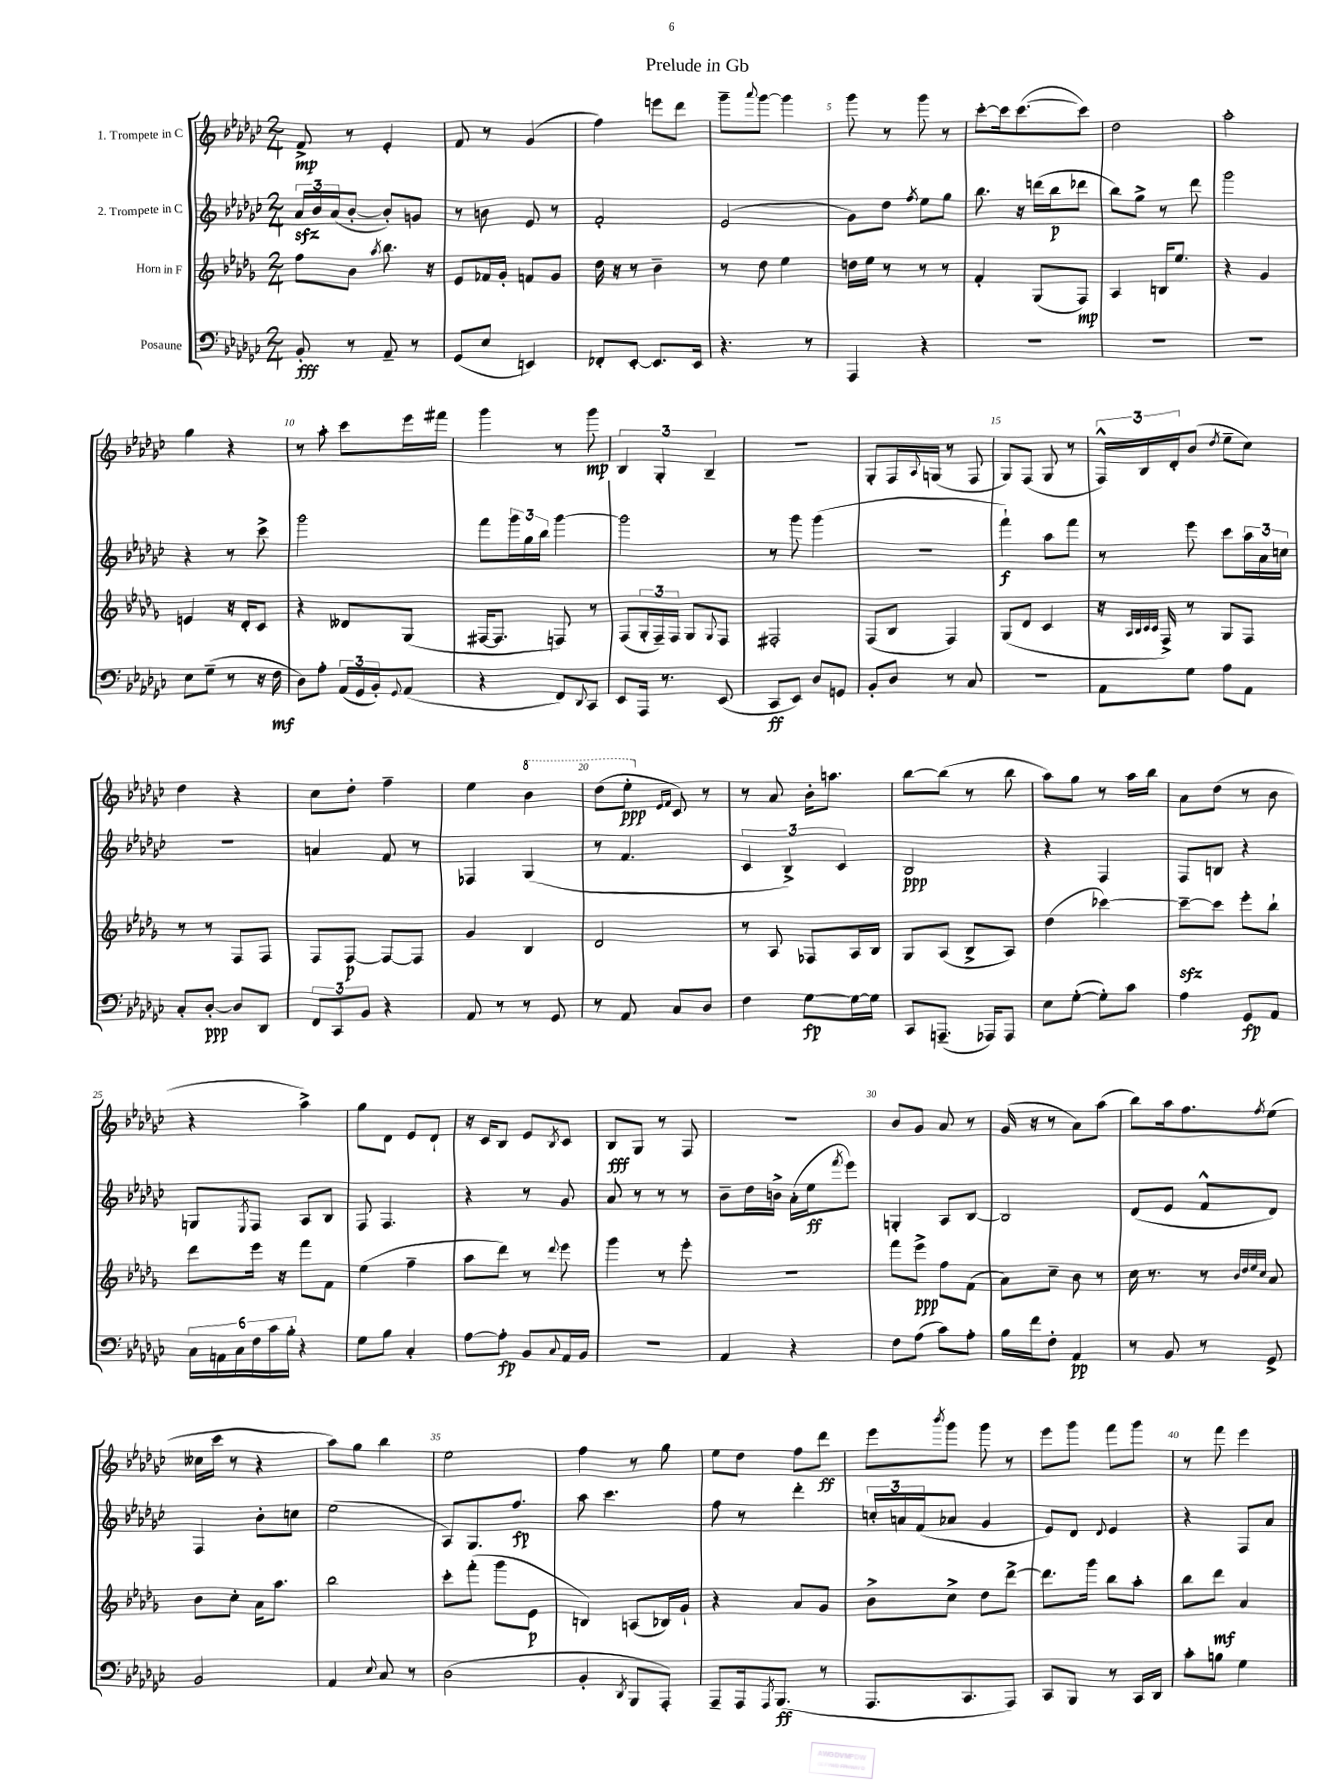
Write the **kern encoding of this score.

**kern	**dynam	**kern	**dynam	**kern	**dynam	**kern	**dynam
*part4	*part4	*part3	*part3	*part2	*part2	*part1	*part1
*staff4	*staff4	*staff3	*staff3	*staff2	*staff2	*staff1	*staff1
*I"Posaune	*	*I"Horn in F	*	*I"2. Trompete in C	*	*I"1. Trompete in C	*
*clefF4	*	*clefG2	*	*clefG2	*	*clefG2	*
*k[b-e-a-d-g-c-]	*	*k[b-e-a-d-g-]	*	*k[b-e-a-d-g-c-]	*	*k[b-e-a-d-g-c-]	*
*M2/4	*	*M2/4	*	*M2/4	*	*M2/4	*
=1	=1	=1	=1	=1	=1	=1	=1
8BB-'/	fff	8ff\L	.	24a-zz/LL	.	8f^/	mp
.	.	.	.	24b-/	.	.	.
.	.	.	.	(24a-/J	.	.	.
8r	.	8b-\J	.	[8b-'/J	.	8r	.
.	.	8qaa-/	.	.	.	.	.
8AA-~/	.	8.bb-\	.	8b-'/L])	.	4e-'/	.
8r	.	.	.	8gn/J	.	.	.
.	.	16r	.	.	.	.	.
=2	=2	=2	=2	=2	=2	=2	=2
(8GG-/L	.	8e-/L	.	8r	.	8f/	.
8E-/J	.	16f-X/L	.	8bn\	.	8r	.
.	.	16g-'/JJ	.	.	.	.	.
4EEn/)	.	8fn/L	.	8e-/	.	(4g-/	.
.	.	8g-/J	.	8r	.	.	.
=3	=3	=3	=3	=3	=3	=3	=3
8FF-X'/L	.	16dd-\	.	2f'/	.	4ff\)	.
.	.	16r	.	.	.	.	.
[8EE-'/J	.	8r	.	.	.	.	.
8.EE-/L]	.	4b-~\	.	.	.	8eeen\L	.
.	.	.	.	.	.	8ddd-\J	.
16EE-/Jk	.	.	.	.	.	.	.
=4	=4	=4	=4	=4	=4	=4	=4
4.r	.	8r	.	(2e-/	.	8ggg-~\L	.
.	.	.	.	.	.	8qqaaa-/	.
.	.	8dd-\	.	.	.	[8ggg-\J	.
.	.	4ee-\	.	.	.	4ggg-\]	.
8r	.	.	.	.	.	.	.
=5	=5	=5	=5	=5	=5	=5	=5
4AAA-/	.	16ddn\LL	.	8g-\L)	.	8ggg-\	.
.	.	16ee-\JJ	.	.	.	.	.
.	.	8r	.	8dd-\J	.	8r	.
.	.	.	.	8qff/	.	.	.
4r	.	8r	.	8ee-\L	.	8ggg-\	.
.	.	8r	.	8gg-\J	.	8r	.
=6	=6	=6	=6	=6	=6	=6	=6
2r	.	4f'/	.	8.bb-\	.	[8ccc-'\L	.
.	.	.	.	.	.	16ccc-\k]	.
.	.	.	.	16r	.	([8.ccc-\	.
.	.	(8G-/L	.	(16dddn\LL	.	.	.
.	.	.	.	16bb-\J	p	.	.
.	.	8F/J)	mp	8ddd-X\J	.	8ccc-\J])	.
=7	=7	=7	=7	=7	=7	=7	=7
2r	.	4A-/	.	8bb-\L)	.	2dd-\	.
.	.	.	.	8gg-^\J	.	.	.
.	.	16Bn/KL	.	8r	.	.	.
.	.	8.ee-/J	.	.	.	.	.
.	.	.	.	8ddd-\	.	.	.
=8	=8	=8	=8	=8	=8	=8	=8
2r	.	4r	.	2ggg-\	.	2aa-'\	.
.	.	4g-/	.	.	.	.	.
!!LO:LB:g=z
=9	=9	=9	=9	=9	=9	=9	=9
8E-\L	.	4en/	.	4r	.	4gg-\	.
(8G-~\J	.	.	.	.	.	.	.
8r	.	16r	.	8r	.	4r	.
.	.	16d-'/KL	.	.	.	.	.
16r	.	8c/J	.	8ccc-^\	.	.	.
16F\	mf	.	.	.	.	.	.
=10	=10	=10	=10	=10	=10	=10	=10
8D-\L)	.	4r	.	2ggg-\	.	8r	.
8A-'\J	.	.	.	.	.	8aa-'\	.
(24AA-/LL	.	8d--X/L	.	.	.	8ccc-\L	.
24GG-/	.	.	.	.	.	.	.
24BB-'/J)	.	.	.	.	.	.	.
8qqGG-/	.	.	.	.	.	.	.
(8AA-/J	.	(8G-/J	.	.	.	16eee-\L	.
.	.	.	.	.	.	16fff#X\JJ	.
=11	=11	=11	=11	=11	=11	=11	=11
4r	.	[16F#X/KL	.	8fff\L	.	4ggg-\	.
.	.	8.F#/J]	.	.	.	.	.
.	.	.	.	24ggg-\L	.	.	.
.	.	.	.	24gg-\	.	.	.
.	.	.	.	24bb-\JJ	.	.	.
8FF/L)	.	8Fn/)	.	[4ggg-\	.	8r	.
8qqDD-/	.	.	.	.	.	.	.
8CC-/J	.	8r	.	.	.	8ggg-\	mp
=12	=12	=12	=12	=12	=12	=12	=12
8EE-/L	.	(8F/L	.	2ggg-\]	.	6B-/	.
16AAA-/Jk	.	24G-'/L	.	.	.	.	.
.	.	24F~/)	.	.	.	6G-'/	.
8.r	.	.	.	.	.	.	.
.	.	24F/JJ	.	.	.	.	.
.	.	8G-/L	.	.	.	.	.
.	.	.	.	.	.	6B-~/	.
.	.	8qqG-/	.	.	.	.	.
(8EE-/	.	8F/J	.	.	.	.	.
=13	=13	=13	=13	=13	=13	=13	=13
8CC-/L	ff	2F#X'/	.	8r	.	2r	.
8EE-/J)	.	.	.	8ggg-\	.	.	.
8D-/L	.	.	.	(4ggg-\	.	.	.
8GGn/J	.	.	.	.	.	.	.
=14	=14	=14	=14	=14	=14	=14	=14
8BB-'/L	.	(8F/L	.	2r	.	8G-'/L	.
8D-/J	.	8B-/J	.	.	.	16F/L	.
.	.	.	.	.	.	8qqA-/	.
.	.	.	.	.	.	(16Gn/JJ	.
8r	.	4F/)	.	.	.	8r	.
8C-/	.	.	.	.	.	8F/	.
=15	=15	=15	=15	=15	=15	=15	=15
2r	.	(8G-/L	.	4fff`\)	f	8G-/L)	.
.	.	8d-/J	.	.	.	(8F/J	.
.	.	4c/	.	8aa-\L	.	8G-/	.
.	.	.	.	8fff\J	.	8r	.
=16	=16	=16	=16	=16	=16	=16	=16
8AA-\L	.	16r	.	8r	.	24F^^/LL)	.
.	.	.	.	.	.	24B-/	.
.	.	32qqA-/LLL	.	.	.	.	.
.	.	32qqB-/	.	.	.	.	.
.	.	32qqc/	.	.	.	.	.
.	.	32qqc/JJJ	.	.	.	.	.
.	.	16F^/)	.	.	.	.	.
.	.	.	.	.	.	24d-'/J	.
8G-\J	.	8r	.	8eee-\	.	(8b-/J	.
.	.	.	.	.	.	8qdd-/	.
8A-\L	.	8G-/L	.	8ccc-\L	.	8ee-~\L	.
8AA-\J	.	8F/J	.	24aa-\L	.	8cc-\J)	.
.	.	.	.	24a-\	.	.	.
.	.	.	.	24ccn\JJ	.	.	.
!!LO:LB:g=z
=17	=17	=17	=17	=17	=17	=17	=17
8C-'/L	.	8r	.	2r	.	4dd-\	.
[8D-'/J	ppp	8r	.	.	.	.	.
8D-/L]	.	8F/L	.	.	.	4r	.
8DD-/J	.	8F/J	.	.	.	.	.
=18	=18	=18	=18	=18	=18	=18	=18
12FF/L	.	8F/L	.	4an/	.	8cc-\L	.
12CC-/	.	.	.	.	.	.	.
.	.	[8F/J	p	.	.	8dd-'\J	.
12BB-/J	.	.	.	.	.	.	.
4r	.	8F/L_	.	8f/	.	4ff~\	.
.	.	8F/J]	.	8r	.	.	.
=19	=19	=19	=19	=19	=19	=19	=19
8AA-/	.	4g-/	.	4F-X/	.	4ee-\	.
8r	.	.	.	.	.	.	.
*	*	*	*	*	*	*8va	*
8r	.	4B-/	.	(4G-/	.	4bb-\	.
8GG-/	.	.	.	.	.	.	.
=20	=20	=20	=20	=20	=20	=20	=20
8r	.	2d-/	.	8r	.	(8ddd-\L	.
8AA-/	.	.	.	4.f/	.	8eee-'\J	ppp
*	*	*	*	*	*	*X8va	*
.	.	.	.	.	.	16qqe-/LL	.
.	.	.	.	.	.	16qqf/JJ	.
8C-/L	.	.	.	.	.	8c-/)	.
8D-/J	.	.	.	.	.	8r	.
=21	=21	=21	=21	=21	=21	=21	=21
4F\	.	8r	.	6c-/	.	8r	.
.	.	8A-/	.	.	.	8a-/	.
.	.	.	.	6B-^/)	.	.	.
[8G-\L	fp	8F-X/L	.	.	.	16b-'\KL	.
.	.	.	.	.	.	8.aan\J	.
.	.	.	.	6c-/	.	.	.
16G-\L_	.	16A-/L	.	.	.	.	.
16G-\JJ]	.	16B-/JJ	.	.	.	.	.
=22	=22	=22	=22	=22	=22	=22	=22
8CC-/L	.	8G-/L	.	2B-/	ppp	[8bb-\L	.
(8.AAAn~/J	.	(8A-/J	.	.	.	(8bb-\J]	.
.	.	8B-^/L	.	.	.	8r	.
16AAA-X/KL)	.	.	.	.	.	.	.
8AAA-/J	.	8A-/J)	.	.	.	8bb-\	.
=23	=23	=23	=23	=23	=23	=23	=23
8E-\L	.	(4dd-\	.	4r	.	8aa-\L)	.
([8G-'\J	.	.	.	.	.	8gg-\J	.
8G-'\L])	.	[4ccc-X\)	.	4F/	.	8r	.
8c-\J	.	.	.	.	.	16aa-\LL	.
.	.	.	.	.	.	16bb-\JJ	.
=24	=24	=24	=24	=24	=24	=24	=24
4A-\	.	8ccc-zz~\L_	.	8F/L	.	8a-\L	.
.	.	8ccc-\J]	.	8Bn/J	.	(8dd-\J	.
8GG-/L	fp	8eee-'\L	.	4r	.	8r	.
8AA-/J	.	8bb-`\J	.	.	.	8b-\	.
!!LO:LB:g=z
=25	=25	=25	=25	=25	=25	=25	=25
24C-\LL	.	8ddd-\L	.	8Gn/L	.	4r	.
24AAn\	.	.	.	.	.	.	.
24C-\	.	.	.	.	.	.	.
.	.	.	.	8qE-/	.	.	.
24F\	.	16eee-\Jk	.	8F/J	.	.	.
24c-\	.	.	.	.	.	.	.
.	.	16r	.	.	.	.	.
24B-'\JJ	.	.	.	.	.	.	.
4r	.	8fff\L	.	8A-/L	.	4aa-^\)	.
.	.	8f\J	.	8B-/J	.	.	.
=26	=26	=26	=26	=26	=26	=26	=26
8G-\L	.	(4ee-\	.	8F/	.	8gg-\L	.
8B-\J	.	.	.	4.F/	.	8d-\J	.
4C-'/	.	4ff~\	.	.	.	8e-/L	.
.	.	.	.	.	.	8d-`/J	.
=27	=27	=27	=27	=27	=27	=27	=27
[8A-\L	.	8aa-\L	.	4r	.	16r	.
.	.	.	.	.	.	16c-/KL	.
8A-'\J]	fp	8ddd-\J)	.	.	.	8B-/J	.
8BB-/L	.	8r	.	8r	.	8e-/L	.
8qqC-/	.	8qqddd-/	.	.	.	8qB-/	.
16AA-/L	.	8eee-\	.	8g-/	.	8c-/J	.
16BB-/JJ	.	.	.	.	.	.	.
=28	=28	=28	=28	=28	=28	=28	=28
2r	.	4ggg-\	.	8a-/	.	8B-/L	fff
.	.	.	.	8r	.	8G-/J	.
.	.	8r	.	8r	.	8r	.
.	.	8eee-'\	.	8r	.	8F/	.
=29	=29	=29	=29	=29	=29	=29	=29
4AA-/	.	2r	.	8b-~\L	.	2r	.
.	.	.	.	16dd-\L	.	.	.
.	.	.	.	16bn^\JJ	.	.	.
4r	.	.	.	(16a-'\LL	.	.	.
.	.	.	.	16ee-\J	ff	.	.
.	.	.	.	8qfff/	.	.	.
.	.	.	.	8eee-\J)	.	.	.
=30	=30	=30	=30	=30	=30	=30	=30
8F\L	.	8fff\L	.	4Gn'/	.	8b-/L	.
(8A-\J	.	8eee-^\J	ppp	.	.	8g-/J	.
8c-\L)	.	8ff\L	.	8A-/L	.	8a-/	.
8A-'\J	.	(8f\J	.	[8B-/J	.	8r	.
=31	=31	=31	=31	=31	=31	=31	=31
16B-\LL	.	8a-\L)	.	2B-/]	.	(16g-/	.
16f\J	.	.	.	.	.	16r	.
8F'\J	.	8cc~\J	.	.	.	8r	.
4AA-/	pp	8b-\	.	.	.	8a-\L)	.
.	.	8r	.	.	.	(8aa-\J	.
=32	=32	=32	=32	=32	=32	=32	=32
8r	.	16cc\	.	(8d-/L	.	8bb-\L)	.
.	.	8.r	.	.	.	.	.
8BB-/	.	.	.	8e-/J	.	16aa-\k	.
.	.	.	.	.	.	8.ff\	.
8r	.	8r	.	8f^^/L	.	.	.
.	.	32qqb-/LLL	.	.	.	.	.
.	.	32qqdd-/	.	.	.	.	.
.	.	32qqee-/	.	.	.	.	.
.	.	32qqcc/JJJ	.	.	.	8qff/	.
8GG-^/	.	8a-/	.	8d-/J)	.	(8ee-\J	.
!!LO:LB:g=z
=33	=33	=33	=33	=33	=33	=33	=33
2BB-/	.	8b-\L	.	4F/	.	16cc--X\LL	.
.	.	.	.	.	.	16ccc-\JJ	.
.	.	8cc'\J	.	.	.	8r	.
.	.	16a-\KL	.	8b-'\L	.	4r	.
.	.	8.aa-\J	.	.	.	.	.
.	.	.	.	8ccn\J	.	.	.
=34	=34	=34	=34	=34	=34	=34	=34
4AA-/	.	2bb-\	.	(2ee-\	.	8aa-\L)	.
.	.	.	.	.	.	8gg-\J	.
8qqE-/	.	.	.	.	.	.	.
8C-/	.	.	.	.	.	4bb-\	.
8r	.	.	.	.	.	.	.
=35	=35	=35	=35	=35	=35	=35	=35
(2D-\	.	8ccc'\L	.	8A-/L)	.	2ee-\	.
.	.	(8fff'\J	.	8.G-/	.	.	.
.	.	8ggg-\L	.	.	.	.	.
.	.	.	.	8.ff/J	fp	.	.
.	.	8e-\J	p	.	.	.	.
=36	=36	=36	=36	=36	=36	=36	=36
4BB-'/	.	4Bn/)	.	8aa-\	.	4ff\	.
.	.	.	.	4.ccc-\	.	.	.
8qDD-/	.	.	.	.	.	.	.
8BBB-/L	.	(8An/L	.	.	.	8r	.
8AAA-'/J)	.	16B-X/L)	.	.	.	8gg-\	.
.	.	16g-`/JJ	.	.	.	.	.
=37	=37	=37	=37	=37	=37	=37	=37
8AAA-~/L	.	4r	.	8ff\	.	8ee-\L	.
16AAA-/k	.	.	.	8r	.	8dd-\J	.
8qAAA-/	.	.	.	.	.	.	.
(8.BBB-/J	ff	.	.	.	.	.	.
.	.	8a-/L	.	4ddd-'\	.	8ff\L	.
8r	.	8g-/J	.	.	.	8ddd-\J	ff
=38	=38	=38	=38	=38	=38	=38	=38
8.AAA-/L	.	8b-^\L	.	24ccn'/LL	.	8eee-\L	.
.	.	.	.	24an/	.	.	.
.	.	.	.	(24f/J	.	.	.
.	.	.	.	.	.	8qbbb-/	.
.	.	8cc^\J	.	8a-X/J	.	8ggg-\J	.
8.CC-/	.	.	.	.	.	.	.
.	.	8dd-\L	.	4g-/	.	8ggg-\	.
8AAA-/J)	.	[8ddd-^\J	.	.	.	8r	.
=39	=39	=39	=39	=39	=39	=39	=39
8CC-/L	.	8.ddd-\L]	.	8e-/L)	.	8eee-\L	.
8BBB-/J	.	.	.	8d-/J	.	8ggg-\J	.
.	.	16ggg-\Jk	.	.	.	.	.
.	.	.	.	8qqd-/	.	.	.
8r	.	8bb-\L	.	4e-/	.	8fff\L	.
16CC-/LL	.	8aa-'\J	.	.	.	8ggg-\J	.
16DD-/JJ	.	.	.	.	.	.	.
=40	=40	=40	=40	=40	=40	=40	=40
8c-'\L	.	8bb-\L	.	4r	.	8r	.
8Bn\J	.	8ddd-\J	mf	.	.	8fff\	.
4G-\	.	4a-/	.	8F/L	.	4eee-\	.
.	.	.	.	8a-/J	.	.	.
==	==	==	==	==	==	==	==
*-	*-	*-	*-	*-	*-	*-	*-
